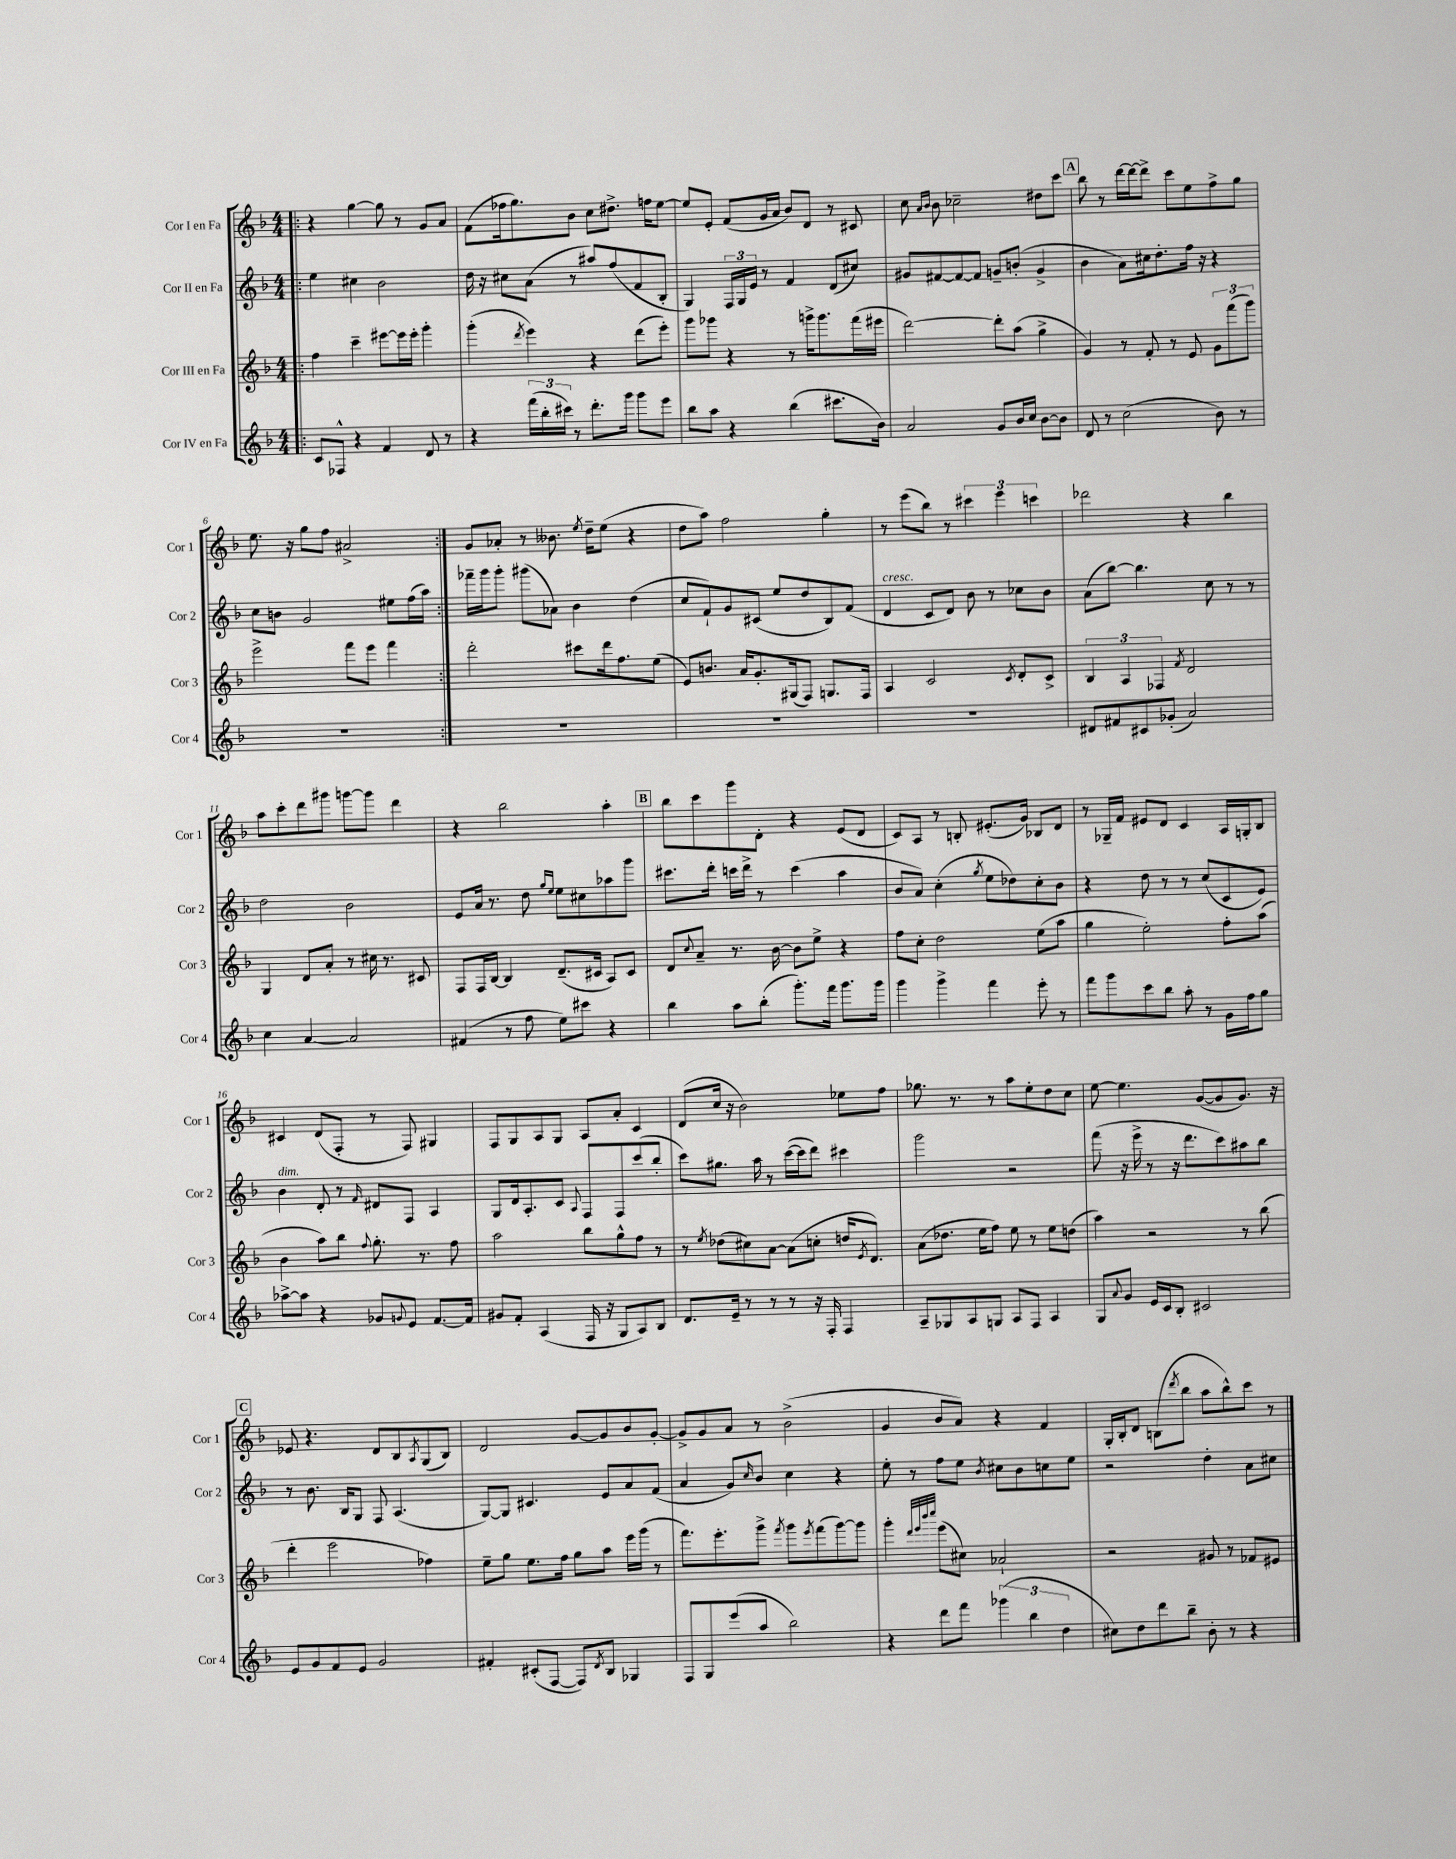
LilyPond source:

<<
\new StaffGroup <<
\new Staff = "s0" \with { instrumentName = "Cor I en Fa" shortInstrumentName = "Cor 1" } {
    \clef treble \key f \major \numericTimeSignature \time 4/4
    \repeat volta 2 { \bar ".|:" r4 g''4~ g''8 r8 g'8 a'8 |
    f'8( fes''16 g''8.) bes'8 c''8 dis''8.-> f''16 e''8~ |
    e''8 e'8-. f'8( g'16 a'16 bes'8) d'8 r8 cis'8 |
    c''8 \grace { a'16 bes'16 } bes'8 ces''2-- dis''8 c'''8 |
    \mark \markup { \box "A" } bes''8 r8 d'''16~ d'''16~ d'''8-> c'''8 e''8 f''8-> g''8 |
    e''8. r16 g''8 f''8 ais'2-> | }
    g'8 aes'8-. r8 beses'8. \acciaccatura { e''8 } d''16-- e''8( r4 |
    d''8 a''8) f''2 g''4-. |
    r8 e'''8( bes''8) r8 \tuplet 3/2 { cis'''4 e'''4 c'''4 } |
    des'''2 r4 bes''4 |
    a''8 c'''8-. d'''8 gis'''8 g'''8~ g'''8 d'''4 |
    r4 bes''2 a''4-. |
    \mark \markup { \box "B" } bes''8 c'''8 g'''8 d'8-. r4 e'8( d'8 |
    c'8) a8 r8 b8-. eis'8.-.( g'16) bes8 d'8 |
    r8 ges16-- f'16 eis'8 d'8 c'4 a16 g16-. bes8 |
    cis'4 d'8( f8-. r8 f8) gis4 |
    f8 g8 a8 g8 a8 a'8-. c'4 |
    d'8( c''16 r16 bes'2) ees''8 f''8 |
    ges''8. r8. r8 a''8 e''8-. d''8 c''8 |
    e''8~ e''4. g'8~( g'8 g'8.) r16 |
    \mark \markup { \box "C" } ees'8 r4. d'8 bes8 \acciaccatura { a8 } g8( bes8) |
    d'2 g'8~ g'8 bes'8 g'8~-. |
    g'8-> g'8 a'8 r8 bes'2->( |
    g'4 bes'8 a'8) r4 f'4 |
    g16-. bes16-. d'8 b8( \acciaccatura { d'''8 } bes''8 a''8 bes''8-^) c'''8 r8 \bar "|." |
}
\new Staff = "s1" \with { instrumentName = "Cor II en Fa" shortInstrumentName = "Cor 2" } {
    \clef treble \key f \major \numericTimeSignature \time 4/4
    \repeat volta 2 { \bar ".|:" e''4 cis''4 bes'2 |
    d''16 r16 cis''8 a'8( r8 ais''8) f''8( f'8 bes8-. |
    g4) \tuplet 3/2 { f16 g16 e'16 } r8 f'4 d'8( cis''8) |
    gis'8 fis'8~ fis'8~ fis'8 g'8-- b'8-.( g'4-> |
    \mark \markup { \box "A" } bes'4 a'8) cis''16 d''8.-. f''16 r16 r4 |
    c''8 b'8 g'2 eis''8 f''16( a''16) | }
    fes'''16-- g'''16 g'''8-. gis'''8( aes'8) bes'4 d''4( |
    c''8 f'8-!) g'8 cis'8( e''8 d''8 bes8) f'8( |
    d'4^\markup { \italic "cresc." } c'8 d'8) bes'8 r8 ces''8 bes'8 |
    a'8( bes''8~) bes''4. c''8 r8 r8 |
    d''2 bes'2 |
    e'8 a'16 r8. d''8 \grace { g''16 e''16 } e''8 cis''8 aes''8 g'''8 |
    \mark \markup { \box "B" } cis'''8. d'''16-. c'''16 d'''16-> r8 c'''4( a''4 |
    bes'8 a'8) c''4-.( \acciaccatura { g''8 } e''8 des''8) c''8-. bes'8 |
    r4 d''8 r8 r8 c''8( c'8 e'8) |
    bes'4^\markup { \italic "dim." } d'8-. r8 \grace { f'16 } dis'8 f8 a4 |
    g8 d'16 a8.-. c'8 \appoggiatura { a8 } f8 f8 c'''8( bes''8-. |
    c'''8) gis''8. a''16 r8 c'''16~( c'''16 d'''8) cis'''4 |
    g'''2 r2 |
    f'''8( r16 e'''16-> r8 r16 d'''8. c'''8) ais''8 bes''8 |
    \mark \markup { \box "C" } r8 bes'8. bes16 g8 f8 a4.( |
    g8~) g8 cis'4. e'8 a'8 f'8( |
    a'4 g'8) \grace { c''16 } bes'8 c''4 r4 |
    e''8-. r8 f''8 e''8 \acciaccatura { bes'8 } cis''8 bes'8 c''8 e''8 |
    r2 d''4-. a'8 cis''8 \bar "|." |
}
\new Staff = "s2" \with { instrumentName = "Cor III en Fa" shortInstrumentName = "Cor 3" } {
    \clef treble \key f \major \numericTimeSignature \time 4/4
    \repeat volta 2 { \bar ".|:" f''4 c'''4-- eis'''8~ eis'''16 eis'''16-. g'''4-. |
    g'''4-.( \acciaccatura { d'''8 } e'''4) r4 d'''8( e'''8-.) |
    g'''8 ges'''8 r4 r8 g'''16-> g'''8. f'''16( eis'''16 |
    d'''2~) d'''8-. a''8( g''4-> |
    \mark \markup { \box "A" } g'4) r8 f'8-. r8 e'8 \tuplet 3/2 { g'8 f'''8( g'''8) } |
    e'''2-> f'''8 e'''8 f'''4 | }
    d'''2-. cis'''8 d'''16 f''8. e''8( |
    e'8) b'8. a'16 g'8.-. gis16( f8) g8. f16 |
    a4 c'2 \acciaccatura { c'8 } d'8-. c'8-> |
    \tuplet 3/2 { bes4 a4 fes4 } \acciaccatura { f'8 } d'2 |
    g4 d'8 a'8-. r8 cis''16 r8. cis'8 |
    f8 f16 bes16~ bes4 d'8.--( cis'16 a8) cis'8 |
    \mark \markup { \box "B" } d'8 \appoggiatura { c''8 } a'8-- r8. bes'16~ bes'8 e''8-> r4 |
    f''8 c''8-. d''2 e''8( a''8 |
    g''4 e''2-.) f''8-. a''8( |
    bes'4 a''8) bes''8 \appoggiatura { f''8 } g''8.-. r8. f''8 |
    a''2 bes''8 g''8-^ f''8 r8 |
    r8 \acciaccatura { e''8 } des''8( cis''8) a'8~ a'8( c''8-. d''16 \acciaccatura { e'8 } d'8.) |
    a'8( des''8. e''16 f''8) e''8 r8 e''8 d''8( |
    a''4) r2 r8 bes''8( |
    \mark \markup { \box "C" } d'''4-. e'''2 fes''4) |
    e''8-- g''8 e''8. f''16 g''8 a''8 e'''16 g'''16( r8 |
    f'''8.) e'''8.-. g'''8-> \acciaccatura { f'''8 } g'''8 \acciaccatura { e'''8 } f'''8( g'''8~) g'''8 |
    g'''4-. \grace { d'''32 e'''32 bes'''32 c''''32 } e'''8( cis''8) aes'2-! |
    r2 gis'8 r8 fes'8 eis'8 \bar "|." |
}
\new Staff = "s3" \with { instrumentName = "Cor IV en Fa" shortInstrumentName = "Cor 4" } {
    \clef treble \key f \major \numericTimeSignature \time 4/4
    \repeat volta 2 { \bar ".|:" c'8 fes8-^ r4 f'4 d'8 r8 |
    r4 \tuplet 3/2 { f'''16( bes''16-. cis'''16) } r8 d'''8.-. g'''16 g'''8 e'''8 |
    bes''8 a''8 r4 bes''4( cis'''8. bes'16) |
    a'2 g'8 bes'16 c''16 bes'8~ bes'8 |
    \mark \markup { \box "A" } d'8 r8 c''2( bes'8) r8 |
    R1 | }
    R1 |
    R1 |
    R1 |
    dis'8 fis'8 cis'8 ges'8-.( a'2) |
    c''4 a'4~ a'2 |
    fis'4( r8 f''8 e''8) cis'''8 r4 |
    \mark \markup { \box "B" } bes''4 a''8 bes''8-.( g'''8.-.) f'''16 g'''8. g'''16 |
    g'''4 g'''4-> f'''4 e'''8-. r8 |
    f'''8 g'''8 c'''8 bes''8 a''8-. r8 g'16 f''16 g''8 |
    aes''8~-> aes''8 r4 ges'8 \appoggiatura { g'8 } e'8 f'8.~ f'16 |
    gis'8 f'8-. a4( f16 r16 g8 a8) bes8 |
    d'8. e'16-- r8 r8 r8 r16 f16-. f4 |
    a8-- ges8 a8 g8 a8 f8 a4 |
    g8 \appoggiatura { a'8 } g'8 e'16 c'16 bes8-. cis'2 |
    \mark \markup { \box "C" } e'8 g'8 f'8 e'8 g'2 |
    fis'4-. cis'8-.( f8~ f8) \acciaccatura { d'8 } bes8 ges4 |
    f8 g8 e'''8( a''8 bes''2) |
    r4 d'''8 f'''8 \tuplet 3/2 { ges'''4( bes''4 d''4 } |
    cis''8) d''8 d'''8 bes''8-- bes'8-. r8 r4 \bar "|." |
}
>>
>>
